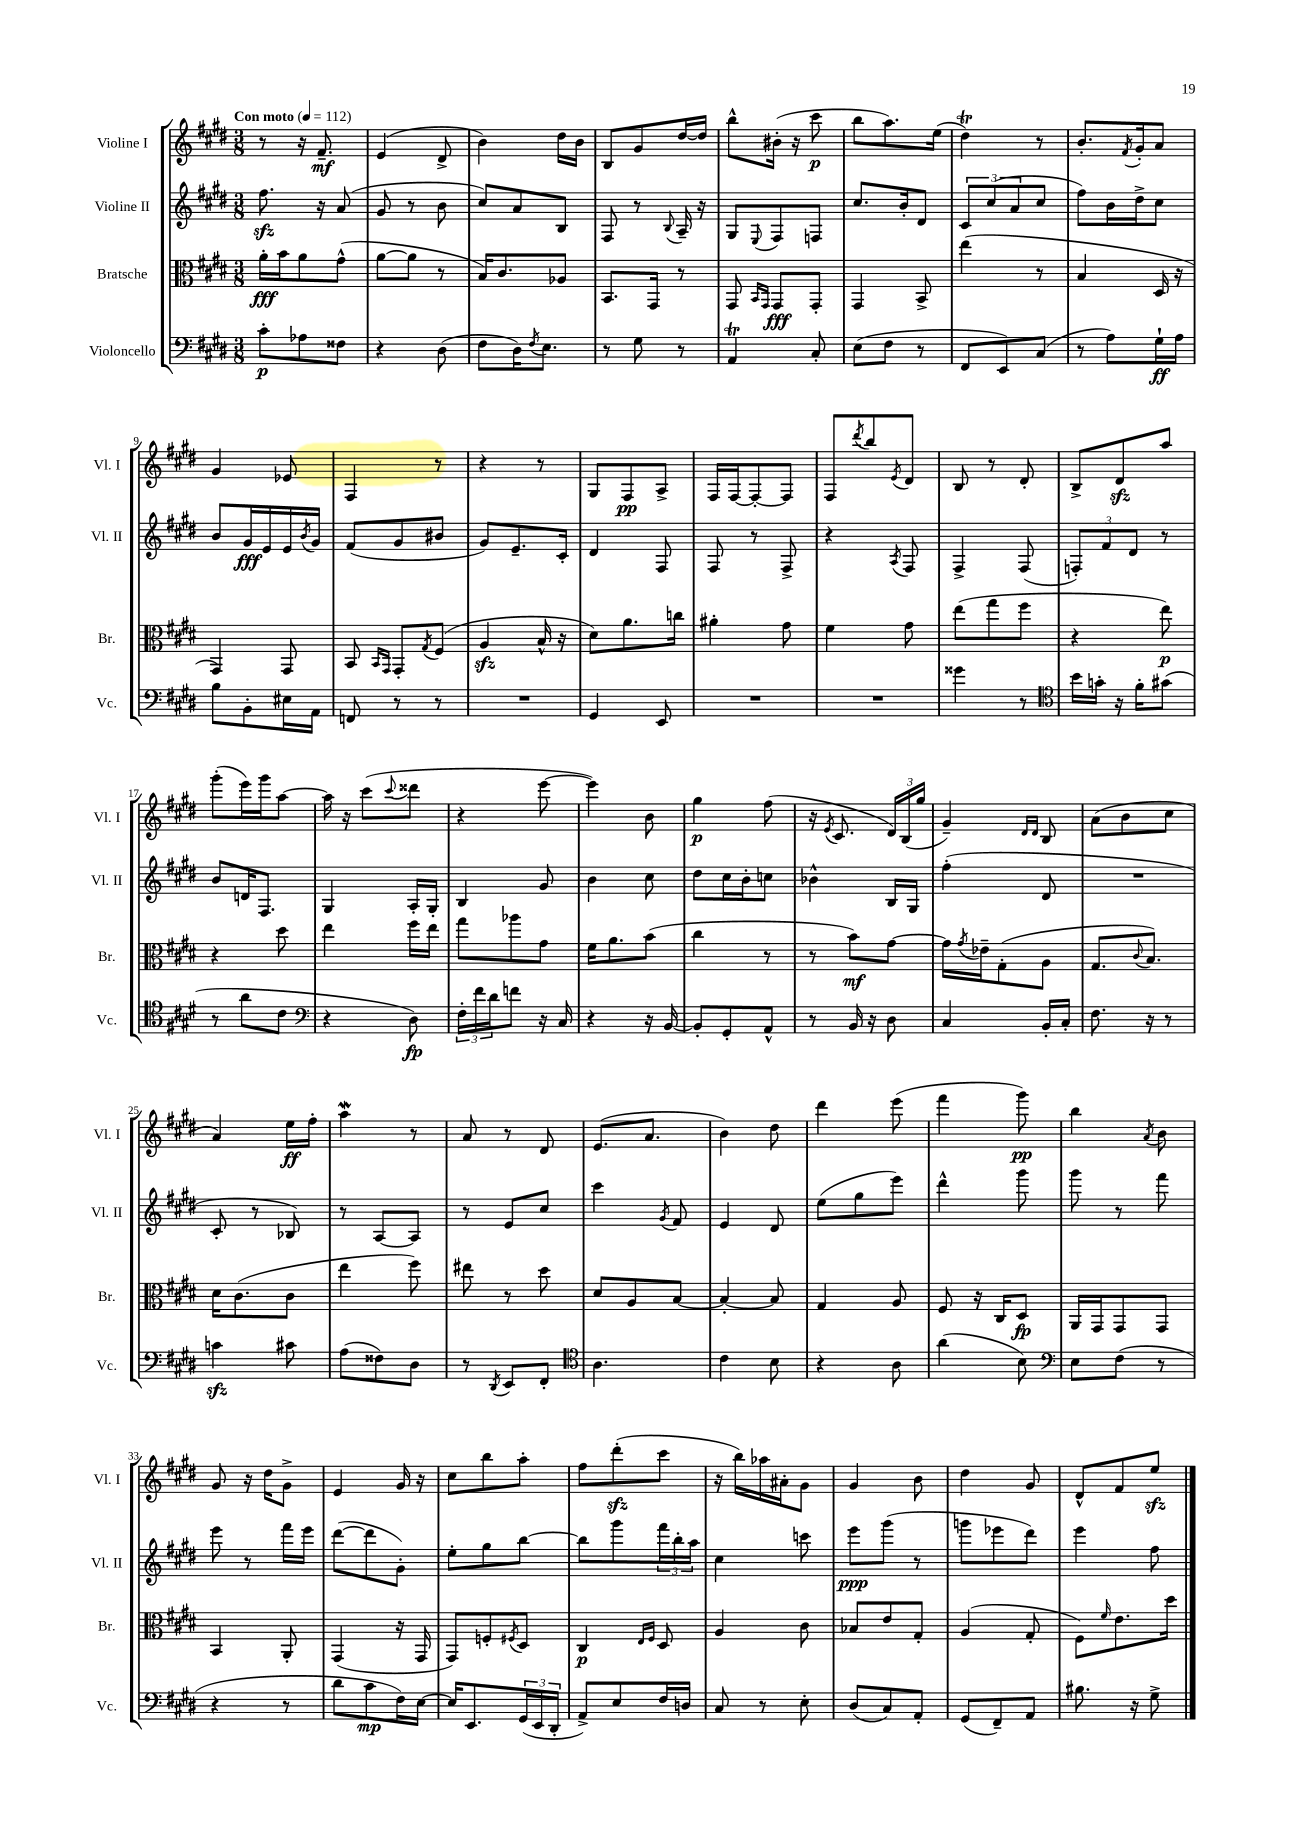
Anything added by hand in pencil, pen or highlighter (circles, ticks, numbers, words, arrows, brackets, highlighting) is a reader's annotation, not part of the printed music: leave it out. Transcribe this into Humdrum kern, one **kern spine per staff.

**kern	**dynam	**kern	**dynam	**kern	**dynam	**kern	**dynam
*part4	*part4	*part3	*part3	*part2	*part2	*part1	*part1
*staff4	*staff4	*staff3	*staff3	*staff2	*staff2	*staff1	*staff1
*I"Violoncello	*	*I"Bratsche	*	*I"Violine II	*	*I"Violine I	*
*I'Vc.	*	*I'Br.	*	*I'Vl. II	*	*I'Vl. I	*
*clefF4	*	*clefC3	*	*clefG2	*	*clefG2	*
*k[f#c#g#d#]	*	*k[f#c#g#d#]	*	*k[f#c#g#d#]	*	*k[f#c#g#d#]	*
*M3/8	*	*M3/8	*	*M3/8	*	*M3/8	*
*MM112	*	*MM112	*	*MM112	*	*MM112	*
=1	=1	=1	=1	=1	=1	=1	=1
!	!	!	!	!	!	!LO:TX:a:B:t=Con moto	!
8c#'\L	p	16a'\LL	fff	8.ff#zz\	.	8r	.
.	.	16b\J	.	.	.	.	.
8A-X\	.	8a\	.	.	.	16r	.
.	.	.	.	16r	.	8.f#~/	mf
8F##X\J	.	(8g#^^\J	.	(8a/	.	.	.
=2	=2	=2	=2	=2	=2	=2	=2
4r	.	[8a\L	.	8g#/	.	(4e/	.
.	.	8a\J]	.	8r	.	.	.
(8D#\	.	8r	.	8b\	.	8d#^/	.
=3	=3	=3	=3	=3	=3	=3	=3
8F#\L	.	16B/KL)	.	8cc#/L)	.	4b\)	.
.	.	8.c#/	.	.	.	.	.
16D#\K)	.	.	.	8a/	.	.	.
8qF#/	.	.	.	.	.	.	.
8.E\J	.	.	.	.	.	.	.
.	.	8A-X/J	.	8B/J	.	16dd#\LL	.
.	.	.	.	.	.	16b\JJ	.
=4	=4	=4	=4	=4	=4	=4	=4
8r	.	8.BB/L	.	8F#/	.	8B/L	.
8G#\	.	.	.	8r	.	8g#/	.
.	.	16GG#/Jk	.	.	.	.	.
.	.	.	.	8qqB/	.	.	.
8r	.	8r	.	16A~/	.	[16dd#/L	.
.	.	.	.	16r	.	16dd#/JJ]	.
=5	=5	=5	=5	=5	=5	=5	=5
4AAT/	.	8GG#/	.	8G#/L	.	8bb^^\L	.
.	.	16qqBB/LL	.	.	.	.	.
.	.	16qqGG#/JJ	.	8qqE/	.	.	.
.	.	8GG#/L	fff	8F#/	.	(16b#X'\Jk	.
.	.	.	.	.	.	16r	.
8C#'/	.	8GG#'/J	.	8Fn/J	.	8ccc#\	p
=6	=6	=6	=6	=6	=6	=6	=6
(8E\L	.	4GG#/	.	8.cc#/L	.	8bb\L	.
8F#\J	.	.	.	.	.	8.aa\)	.
.	.	.	.	16b'/k	.	.	.
8r	.	8BB^/	.	8d#/J	.	.	.
.	.	.	.	.	.	(16ee\Jk	.
=7	=7	=7	=7	=7	=7	=7	=7
8FF#/L	.	(4ee\	.	12c#/L	.	4dd#t\)	.
.	.	.	.	(12cc#/	.	.	.
8EE/)	.	.	.	.	.	.	.
.	.	.	.	12a/	.	.	.
(8C#/J	.	8r	.	8cc#/J	.	8r	.
=8	=8	=8	=8	=8	=8	=8	=8
8r	.	4B/	.	8ff#\L)	.	8.b'/L	.
8A\L)	.	.	.	16b\L	.	.	.
.	.	.	.	.	.	8qf#/	.
.	.	.	.	16dd#^\J	.	16g#'/k	.
16G#`\L	ff	16D#/	.	8cc#\J	.	8a/J	.
16A\JJ	.	16r	.	.	.	.	.
!!LO:LB:g=z
=9	=9	=9	=9	=9	=9	=9	=9
8B\L	.	4GG#/)	.	8b/L	.	4g#/	.
8BB'\	.	.	.	16g#/L	fff	.	.
.	.	.	.	16e/	.	.	.
16E#X\L	.	8GG#/	.	16e/	.	8e-X/	.
.	.	.	.	8qb/	.	.	.
16AA\JJ	.	.	.	16g#/JJ	.	.	.
=10	=10	=10	=10	=10	=10	=10	=10
8FFn/	.	8BB/	.	(8f#/L	.	4F#/	.
.	.	16qqBB/LL	.	.	.	.	.
.	.	16qqGG#/JJ	.	.	.	.	.
8r	.	8GG#'/L	.	8g#/	.	.	.
.	.	8qG#/	.	.	.	.	.
8r	.	(8F#/J	.	8b#X/J	.	8r	.
=11	=11	=11	=11	=11	=11	=11	=11
4.r	.	4Azz/	.	8g#/L)	.	4r	.
.	.	.	.	8.e~/	.	.	.
.	.	16B^^/	.	.	.	8r	.
.	.	16r	.	16c#'/Jk	.	.	.
=12	=12	=12	=12	=12	=12	=12	=12
4GG#/	.	8d#\L)	.	4d#/	.	8G#/L	.
.	.	8.a\	.	.	.	8F#/	pp
8EE/	.	.	.	8F#/	.	8A^/J	.
.	.	16ccn\Jk	.	.	.	.	.
=13	=13	=13	=13	=13	=13	=13	=13
4.r	.	4a#X'\	.	8F#/	.	16F#/LL	.
.	.	.	.	.	.	[16F#/J	.
.	.	.	.	8r	.	8F#'/_	.
.	.	8g#\	.	8F#^/	.	8F#/J]	.
=14	=14	=14	=14	=14	=14	=14	=14
4.r	.	4f#\	.	4r	.	8F#/L	.
.	.	.	.	.	.	8qddd#/	.
.	.	.	.	.	.	8bb/	.
.	.	.	.	8qA/	.	8qe/	.
.	.	8g#\	.	8F#/	.	8d#/J	.
=15	=15	=15	=15	=15	=15	=15	=15
4g##X\	.	(8ee\L	.	4F#^/	.	8B/	.
.	.	8gg#\	.	.	.	8r	.
8r	.	8ff#\J	.	(8F#/	.	8d#'/	.
=16	=16	=16	=16	=16	=16	=16	=16
*clefC4	*	*	*	*	*	*	*
16b\LL	.	4r	.	12Fn'/L)	.	8B^/L	.
16gn'\JJ	.	.	.	.	.	.	.
.	.	.	.	12f#/	.	.	.
16r	.	.	.	.	.	8d#zz/	.
.	.	.	.	12d#/J	.	.	.
16f#'\KL	.	.	.	.	.	.	.
(8g#X\J	.	8ee\)	p	8r	.	8aa/J	.
!!LO:LB:g=z
=17	=17	=17	=17	=17	=17	=17	=17
8r	.	4r	.	8b/L	.	(8ggg#'\L	.
8a\L	.	.	.	16dn/K	.	16eee\L)	.
.	.	.	.	8.F#/J	.	16ggg#\J	.
8c#\J	.	8dd#\	.	.	.	[8aa\J	.
=18	=18	=18	=18	=18	=18	=18	=18
*clefF4	*	*	*	*	*	*	*
4r	.	4ee\	.	4G#/	.	16aa\]	.
.	.	.	.	.	.	16r	.
.	.	.	.	.	.	(8ccc#\L	.
.	.	.	.	.	.	8qqccc#/	.
8D#\)	fp	16ff#\LL	.	16A'/LL	.	8ddd##X\J	.
.	.	16ee\JJ	.	16G#'/JJ	.	.	.
=19	=19	=19	=19	=19	=19	=19	=19
24F#'\LL	.	8gg#\L	.	4B/	.	4r	.
24f#\	.	.	.	.	.	.	.
24d#\J	.	.	.	.	.	.	.
8fn\J	.	8aa-X\	.	.	.	.	.
16r	.	8g#\J	.	8g#/	.	[8eee\	.
16C#/	.	.	.	.	.	.	.
=20	=20	=20	=20	=20	=20	=20	=20
4r	.	16f#\KL	.	4b\	.	4eee\])	.
.	.	8.a\	.	.	.	.	.
16r	.	(8b\J	.	8cc#\	.	8b\	.
[16BB/	.	.	.	.	.	.	.
=21	=21	=21	=21	=21	=21	=21	=21
8BB'/L]	.	4cc#\	.	8dd#\L	.	4gg#\	p
8GG#'/	.	.	.	16cc#\L	.	.	.
.	.	.	.	16b'\J	.	.	.
8AA^^/J	.	8r	.	8ccn\J	.	(8ff#\	.
=22	=22	=22	=22	=22	=22	=22	=22
8r	.	8r	.	4b-X^^\	.	16r	.
.	.	.	.	.	.	8qe/	.
.	.	.	.	.	.	8.c#/	.
16BB/	.	8b\L)	mf	.	.	.	.
16r	.	.	.	.	.	.	.
8D#\	.	[8g#\J	.	16B/LL	.	24d#/LL)	.
.	.	.	.	.	.	(24B/	.
.	.	.	.	16G#/JJ	.	.	.
.	.	.	.	.	.	24gg#/JJ	.
=23	=23	=23	=23	=23	=23	=23	=23
4C#/	.	16g#\LL]	.	(4ff#'\	.	4g#~/)	.
.	.	8qg#/	.	.	.	.	.
.	.	16e-X~\J	.	.	.	.	.
.	.	(8G#'\	.	.	.	.	.
.	.	.	.	.	.	16qqd#/LL	.
.	.	.	.	.	.	16qqd#/JJ	.
16BB'/LL	.	8A\J	.	8d#/	.	8B/	.
16C#'/JJ	.	.	.	.	.	.	.
=24	=24	=24	=24	=24	=24	=24	=24
8.F#\	.	8.G#/L	.	4.r	.	(8a\L	.
.	.	.	.	.	.	8b\	.
.	.	8qqc#/	.	.	.	.	.
16r	.	8.B/J)	.	.	.	.	.
8r	.	.	.	.	.	8cc#\J	.
!!LO:LB:g=z
=25	=25	=25	=25	=25	=25	=25	=25
4cnzz\	.	16d#\KL	.	8c#'/	.	4a/)	.
.	.	(8.c#\	.	.	.	.	.
.	.	.	.	8r	.	.	.
8c#X\	.	8c#\J	.	8B-X/)	.	16ee\LL	ff
.	.	.	.	.	.	16ff#'\JJ	.
=26	=26	=26	=26	=26	=26	=26	=26
(8A\L	.	4ee\	.	8r	.	4aaw\	.
8F##X\)	.	.	.	[8A/L	.	.	.
8D#\J	.	8ff#\)	.	8A/J]	.	8r	.
=27	=27	=27	=27	=27	=27	=27	=27
8r	.	8ee#X\	.	8r	.	8a/	.
8qDD#/	.	.	.	.	.	.	.
8EE/L	.	8r	.	8e/L	.	8r	.
8FF#'/J	.	8dd#\	.	8cc#/J	.	8d#/	.
=28	=28	=28	=28	=28	=28	=28	=28
*clefC4	*	*	*	*	*	*	*
4.A\	.	8d#/L	.	4ccc#\	.	(8.e/L	.
.	.	8A/	.	.	.	.	.
.	.	.	.	.	.	8.a/J	.
.	.	.	.	8qg#/	.	.	.
.	.	[8B/J	.	8f#/	.	.	.
=29	=29	=29	=29	=29	=29	=29	=29
4c#\	.	4B'/_	.	4e/	.	4b\)	.
8B\	.	8B/]	.	8d#/	.	8dd#\	.
=30	=30	=30	=30	=30	=30	=30	=30
4r	.	4G#/	.	(8ee\L	.	4ddd#\	.
.	.	.	.	8gg#\	.	.	.
8A\	.	8A/	.	8eee\J)	.	(8eee\	.
=31	=31	=31	=31	=31	=31	=31	=31
(4a\	.	8F#/	.	4ddd#^^\	.	4fff#\	.
.	.	16r	.	.	.	.	.
.	.	16C#/KL	.	.	.	.	.
8B\)	.	8D#/J	fp	8ggg#\	.	8ggg#\)	pp
=32	=32	=32	=32	=32	=32	=32	=32
*clefF4	*	*	*	*	*	*	*
8E\L	.	16AA/LL	.	8ggg#\	.	4bb\	.
.	.	16GG#/J	.	.	.	.	.
(8F#\J	.	8GG#/	.	8r	.	.	.
.	.	.	.	.	.	8qa/	.
8r	.	8GG#/J	.	8fff#\	.	8b\	.
!!LO:LB:g=z
=33	=33	=33	=33	=33	=33	=33	=33
4r	.	4BB/	.	8eee\	.	8g#/	.
.	.	.	.	8r	.	16r	.
.	.	.	.	.	.	16dd#\KL	.
8r	.	8AA'/	.	16fff#\LL	.	8g#^\J	.
.	.	.	.	16eee\JJ	.	.	.
=34	=34	=34	=34	=34	=34	=34	=34
8d#\L	.	(4GG#/	.	([8ddd#\L	.	4e/	.
8c#\	mp	.	.	8ddd#\]	.	.	.
16F#\L)	.	16r	.	8g#'\J)	.	16g#/	.
[16E\JJ	.	16GG#/	.	.	.	16r	.
=35	=35	=35	=35	=35	=35	=35	=35
16E/KL]	.	8GG#/L)	.	8ee'\L	.	8cc#\L	.
8.EE/	.	.	.	.	.	.	.
.	.	8Fn'/	.	8gg#\	.	8bb\	.
.	.	8qF#X/	.	.	.	.	.
(24GG#/L	.	8D#/J	.	[8bb\J	.	8aa'\J	.
24EE/	.	.	.	.	.	.	.
24DD#'/JJ	.	.	.	.	.	.	.
=36	=36	=36	=36	=36	=36	=36	=36
8AA^/L)	.	4C#/	p	8bb\L]	.	8ff#\L	.
8E/	.	.	.	8ggg#\	.	(8ddd#zz'\	.
.	.	16qqE/LL	.	.	.	.	.
.	.	16qqF#/JJ	.	.	.	.	.
16F#/L	.	8D#/	.	24fff#\L	.	8ccc#\J	.
.	.	.	.	24bb'\	.	.	.
16Dn/JJ	.	.	.	.	.	.	.
.	.	.	.	24aa\JJ	.	.	.
=37	=37	=37	=37	=37	=37	=37	=37
8C#/	.	4A/	.	4cc#\	.	16r	.
.	.	.	.	.	.	16bb\LL)	.
8r	.	.	.	.	.	16aa-X\	.
.	.	.	.	.	.	16a#X'\J	.
8E'\	.	8c#\	.	8cccn\	.	8g#\J	.
=38	=38	=38	=38	=38	=38	=38	=38
(8D#/L	.	8B-X/L	.	8eee\L	ppp	4g#/	.
8C#/)	.	8e/	.	(8ggg#\J	.	.	.
8AA'/J	.	8G#'/J	.	8r	.	8b\	.
=39	=39	=39	=39	=39	=39	=39	=39
(8GG#/L	.	(4A/	.	8gggn\L	.	4dd#\	.
8FF#~/)	.	.	.	8eee-X\	.	.	.
8AA/J	.	8G#'/	.	8ddd#\J)	.	8g#/	.
=40	=40	=40	=40	=40	=40	=40	=40
8.B#X\	.	8F#\L)	.	4eee\	.	8d#^^/L	.
.	.	16qqf#/	.	.	.	.	.
.	.	8.e\	.	.	.	8f#/	.
16r	.	.	.	.	.	.	.
8G#^\	.	.	.	8ff#\	.	8eezz/J	.
.	.	16dd#\Jk	.	.	.	.	.
==	==	==	==	==	==	==	==
*-	*-	*-	*-	*-	*-	*-	*-
